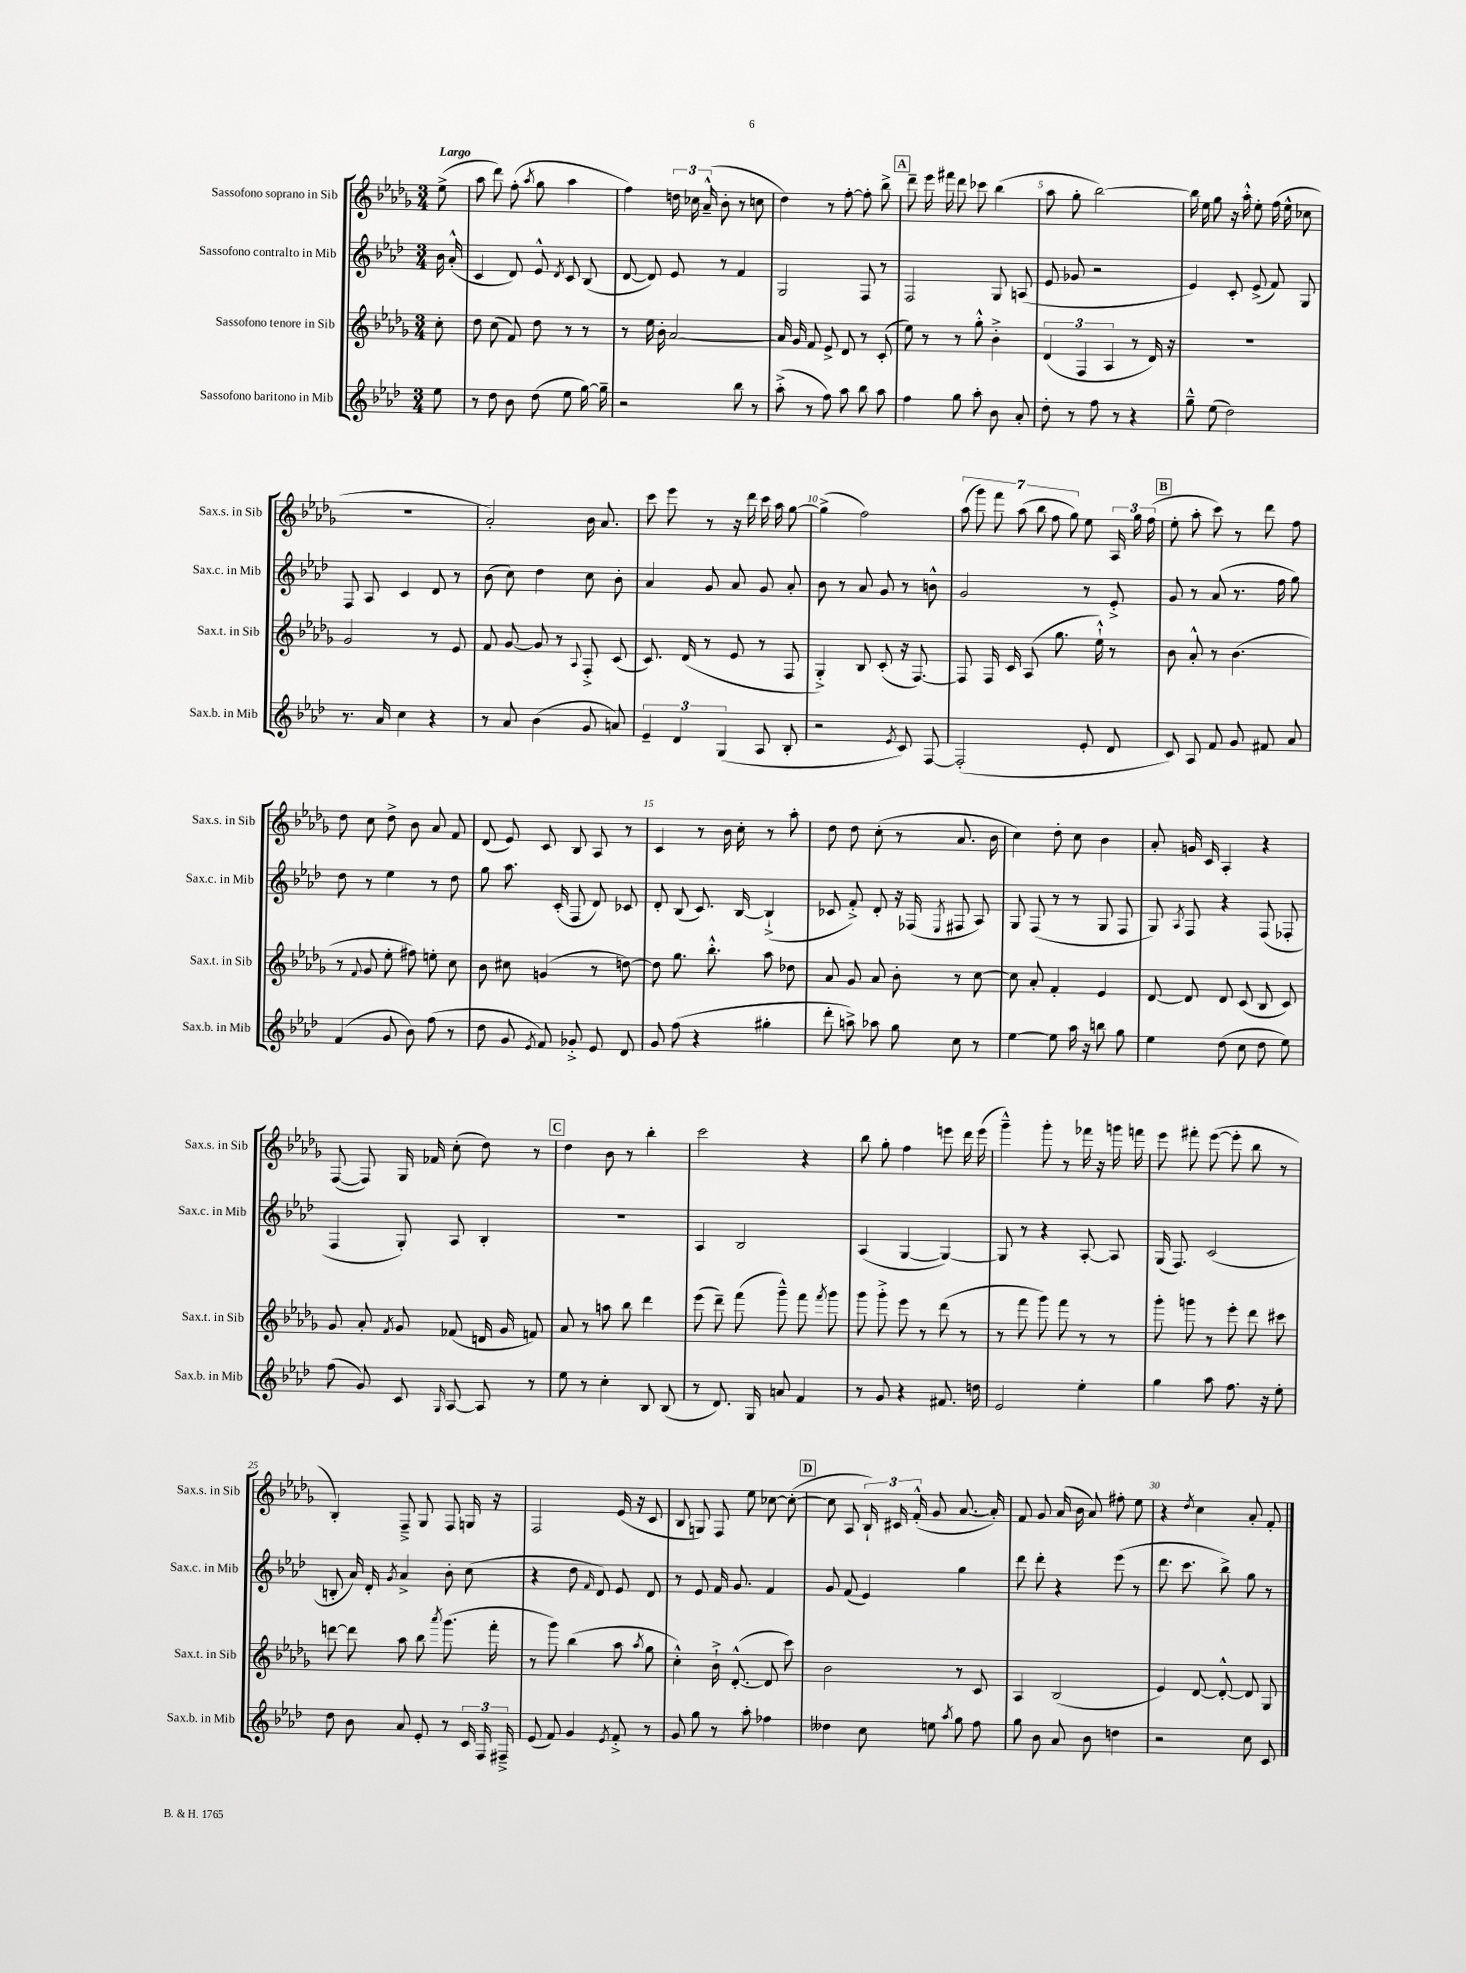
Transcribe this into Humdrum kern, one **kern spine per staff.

**kern	**kern	**kern	**kern
*staff4	*staff3	*staff2	*staff1
*clefG2	*clefG2	*clefG2	*clefG2
*k[b-e-a-d-]	*k[b-e-a-d-g-]	*k[b-e-a-d-]	*k[b-e-a-d-g-]
*M3/4	*M3/4	*M3/4	*M3/4
8ee-\	8cc'\	16b-\	(8ee-^\
.	.	(16a-'^^/	.
=	=	=	=
8r	8dd-\	4c/	8aa-\
8dd-\	(8cc\	.	8ddd-\)
8b-\	8f/)	8d-/)	(8ff'\
.	.	.	8qaa-/
(8dd-\	8dd-\	8e-^^/	8gg-\
.	.	8qd-/	.
8ee-\	8r	8c/	4aa-\
[16gg\)	8r	(8B-/	.
16gg~\]	.	.	.
=	=	=	=
2r	8r	[8d-/	4ff\)
.	16ee-\	8d-/])	.
.	16b-'\	.	.
.	[2a-/	8e-/	24dd\
.	.	.	24cc-\
.	.	.	(24a-~^^/
.	.	8r	8b-'\
8bb-\	.	4f/	8r
8r	.	.	8cc\
=	=	=	=
(8aa-'^\	16a-/]	2G/	4dd-\)
.	16g-/	.	.
8r	8f/	.	.
8ff\)	8e-^/	.	8r
8aa-\	8d-/	.	[8ff'\
8bb-\	8r	8F/	8ff'\]
8aa-\	(8c'/	8r	8bb-^\
=	=	=	=
4ff\	8ee-\)	2F/	8ddd-~\
.	8r	.	16eee-\
.	.	.	16fff#\
8gg\	8r	.	8ddd-\
8aa-'\	8gg-'^^\	.	8ccc-\
8b-\	4b-'^\	8G/	(4bb-\
8a-'/	.	(8A/	.
=	=	=	=
8dd-'\	(6d-/	8e-/	8aa-\
8r	.	8g-/	8gg-'\
.	6F/	.	.
8ff\	.	2r	[2bb-\)
.	6A-/	.	.
8r	.	.	.
4r	8r	.	.
.	16d-/)	.	.
.	16r	.	.
=	=	=	=
8gg~^^\	2.r	4e-/)	16bb-\]
.	.	.	16ee-\
(8ee-\	.	.	8gg-\
2dd-\)	.	8c'/	16r
.	.	.	16aa-'^^\
.	.	(8e-^/	8ee-'\
.	.	8f/)	(16ff\
.	.	.	16ee-^^\
.	.	8G/	8cc-\
=	=	=	=
8.r	2g-/	8F/	2.r
.	.	8A-/	.
16a-/	.	.	.
4cc\	.	4c/	.
4r	8r	8d-/	.
.	8e-/	8r	.
=	=	=	=
8r	8f/	(8b-\	2a-'/)
8a-/	[8g-/	8cc\)	.
(4b-\	8g-/]	4dd-\	.
.	8r	.	.
.	8qqA-/	.	.
8g/	8F'^/	8cc\	16b-\
.	.	.	8.a-/
8a/)	(8c/	8b-'\	.
=	=	=	=
6e-~/	8.c/)	4a-/	8ccc\
.	.	.	8eee-\
6d-/	.	.	.
.	(16d-/	.	.
.	8r	8g/	8r
(6G/	.	.	.
.	8e-/	8a-/	16r
.	.	.	16ddd-\
8A-/	8r	8g/	16ccc\
.	.	.	16aa-\
8B-'/	8F/	8a-'/	[8gg-\
=	=	=	=
2r	4G-'^/)	8b-\	(4gg-^\]
.	.	8r	.
.	8B-/	8a-/	2ff\)
.	(8c'/	8g/	.
8qe-/	.	.	.
8c/)	16r	8r	.
.	[8.F/)	.	.
[8F/	.	8b^^\	.
=	=	=	=
(2F'/]	8F/]	2g/	(14aa-\
.	.	.	14ggg-\)
.	16F/	.	.
.	.	.	14fff\
.	16c/	.	.
.	.	.	(14aa-\
.	(8A-/	.	.
.	.	.	14bb-\
.	.	.	14ff\
.	8.gg-\	.	.
.	.	.	14gg-\)
8e-'/	.	8r	8ee-\
.	16ee-`^^\)	.	.
8d-/	8r	8e-'^/	24A-/
.	.	.	24gg-\
.	.	.	(24ff\
=	=	=	=
8c/)	8b-\	8g/	8ee-'\
8A-/	8a-'^^/	8r	8aa-'\
8f/	8r	(8a-/	8ccc\)
8g/	(4.b-\	8.r	8r
8f#/	.	.	8ddd-\
.	.	16ff\	.
8a-/	.	8gg\)	8ff\
=	=	=	=
(4f/	8r	8dd-\	8dd-\
.	8qqf/	.	.
.	8g-/	8r	8cc\
8g/	8ee-'\	4ee-\	8dd-^\
8b-\)	8ff#\)	.	8b-\
(8ff\	8ee'\	8r	8a-/
8r	8cc\	8dd-\	8f/
=	=	=	=
8dd-\	8b-\	8gg\	(8d-/
8g/	8cc#\	8.aa-\	8e-/)
8qe-/	.	.	.
8f/)	(4g/	.	8c/
.	.	(16c'/	.
8g-'^/	.	8F/	8B-/
8e-/	8r	8d-/)	8A-/
8d-/	[8dd\)	8c-/	8r
=	=	=	=
8g/	8dd\]	8d-'/	4c/
(8ff\	8.gg-\	(8B-/	.
4r	.	8.c/)	8r
.	8.bb-'^^\	.	.
.	.	.	16b-\
.	.	[16B-/	16cc'\
4gg#'\	8aa-\	(4B-`^/]	8r
.	8dd-\	.	8aa-'\
=	=	=	=
8ddd-'\	8a-/	8c-/	8dd-\
8aa^\)	8g-/	8f'^/)	8dd-\
8aa-\	8a-/	8d-'/	(8cc'\
8gg\	8b-'\	16r	8r
.	.	(16F-/	.
.	.	8qE-/	.
8cc\	8r	8F#/	8.a-/
8r	[8cc\	8A-/)	.
.	.	.	16b-\
=	=	=	=
[4ee-\	8cc\]	8G/	4cc\)
.	8a-'/	(8F/	.
8ee-\]	4f'/	8r	8dd-'\
16aa-\	.	8r	8cc\
16r	.	.	.
8bb\	4e-/	8G/	4b-\
8gg\	.	8F/	.
=	=	=	=
4ee-\	[8d-/	8G/)	8a-'/
.	.	8qA-/	.
.	8d-/]	8F/	16g/
.	.	.	16c/
(8dd-\	8d-/	4r	4A-'/
8cc\	(8c/	.	.
8dd-\	8B-/	(8F/	4r
8ee-\)	8c/)	8F-'/	.
=	=	=	=
(8ff\	8g-/	4F/	([8F/
8g/)	8a-'/	.	8F/])
.	8qf/	.	.
8c/	8g-/	8G'/)	16G-/
.	.	.	16f-/
16qqG/	.	.	.
[8A-/	(8f-/	8A-/	(8cc'\
8A-/]	16d/	4B-'/	8dd-\)
.	16g-/	.	.
8r	8f/)	.	8r
=	=	=	=
8ee-\	8a-/	2.r	4dd-\
8r	8r	.	.
4cc'\	8aa\	.	8b-\
.	8bb-\	.	8r
8B-/	4ddd-\	.	4bb-'\
(8B-/	.	.	.
=	=	=	=
8r	(8eee-\	4A-/	2ccc\
8.d-/)	8ddd-~\)	.	.
.	(8fff\	2B-/	.
16G/	.	.	.
8a/	8ggg-~^^\)	.	.
4f/	8fff\	.	4r
.	8qfff/	.	.
.	8ggg-\	.	.
=	=	=	=
8r	8ggg-\	(4A-/	8bb-\
8g/	8ggg-'^\	.	8gg-'\
4r	8eee-\	[4G/	4ff\
.	8r	.	.
8.f#/	(8ddd-\	4G/_)	8eee\
.	8r	.	16ddd-\
16dd\	.	.	(16eee\
=	=	=	=
2e-/	8r	8G/]	4ggg-~^^\)
.	8fff\	8r	.
.	8ggg-\)	4r	8ggg-'\
.	8fff\	.	8r
4ee-'\	8r	[8A-'/	16fff-\
.	.	.	16r
.	8r	8A-/]	16ggg\
.	.	.	16fff\
=	=	=	=
4gg\	8ggg-'\	(16G/	8eee-\
.	.	8.F/)	.
.	8ggg\	.	8fff#'\
8aa-\	8r	(2c/	([8eee-\
8.ff\	8eee-'\	.	8eee-'\]
.	8ddd-\	.	8bb-\
16r	.	.	.
8ee-'\	8ccc#\	.	8r
=	=	=	=
8dd-\	[8ddd\	8B'/	4B-'/)
8b-\	8ddd\]	16a-/)	.
.	.	16d-'/	.
.	.	8qg/	.
8a-/	8aa-\	4a-^/	8F~^/
8e-'/	8bb-\	.	8G-/
.	8qaaa-/	.	.
8r	(8.ggg-\	8b-'\	8F/
24c/	.	(8cc\	16G/
24F/	.	.	.
.	16fff'\	.	16r
24F#~^/	.	.	.
=	=	=	=
(8e-/	8r	4r	2F/
8f/)	8ggg-\)	.	.
4g/	(4bb-\	8dd-\	.
.	.	16qqf/	.
.	.	8d-/)	.
8qe-/	.	.	.
8f'^/	8aa-\	8e-/	(16e-/
.	.	.	16r
.	8qaa-/	.	.
8r	8gg-\	8d-/	8c/
=	=	=	=
8g/	4cc'^^\)	8r	8B-/
8gg\	.	8e-/	8G/)
8r	16b-`^\	16f/	8F/
.	([8.d-'^^/	8.g/	.
8aa-'\	.	.	8ee-\
4ff-\	8d-/]	4f/	[8cc-\
.	8ccc\)	.	(8cc-'\_
=	=	=	=
4dd--\	2b-\	8g/	8cc-\]
.	.	(8f/	8A-/
8cc\	.	4e-/)	24B-`/)
.	.	.	24c#/
.	.	.	(24f'^^/
8ee\	.	.	8g-/
8qaa-/	.	.	.
8gg\	8r	4gg\	[8.a-/
8ff\	8c/	.	.
.	.	.	16a-'/])
=	=	=	=
8gg\	4A-/	8ddd-\	8f/
8b-\	.	8ddd-'\	8g-/
8a-/	(2B-/	4r	(16a-/
.	.	.	16b-\
8b-\	.	.	8a-/)
4dd\	.	(8eee-\	8ff#'\
.	.	8r	8ee-\
=	=	=	=
2r	4e-/)	8.ddd-\	4r
.	.	8.ccc\	.
.	.	.	8qdd-/
.	[8d-/	.	4cc\
.	8d-'^^/_	8bb-^\)	.
8cc\	8d-/]	8gg\	8a-'/
8c/	8G-/	8r	8f'/
==	==	==	==
*-	*-	*-	*-
